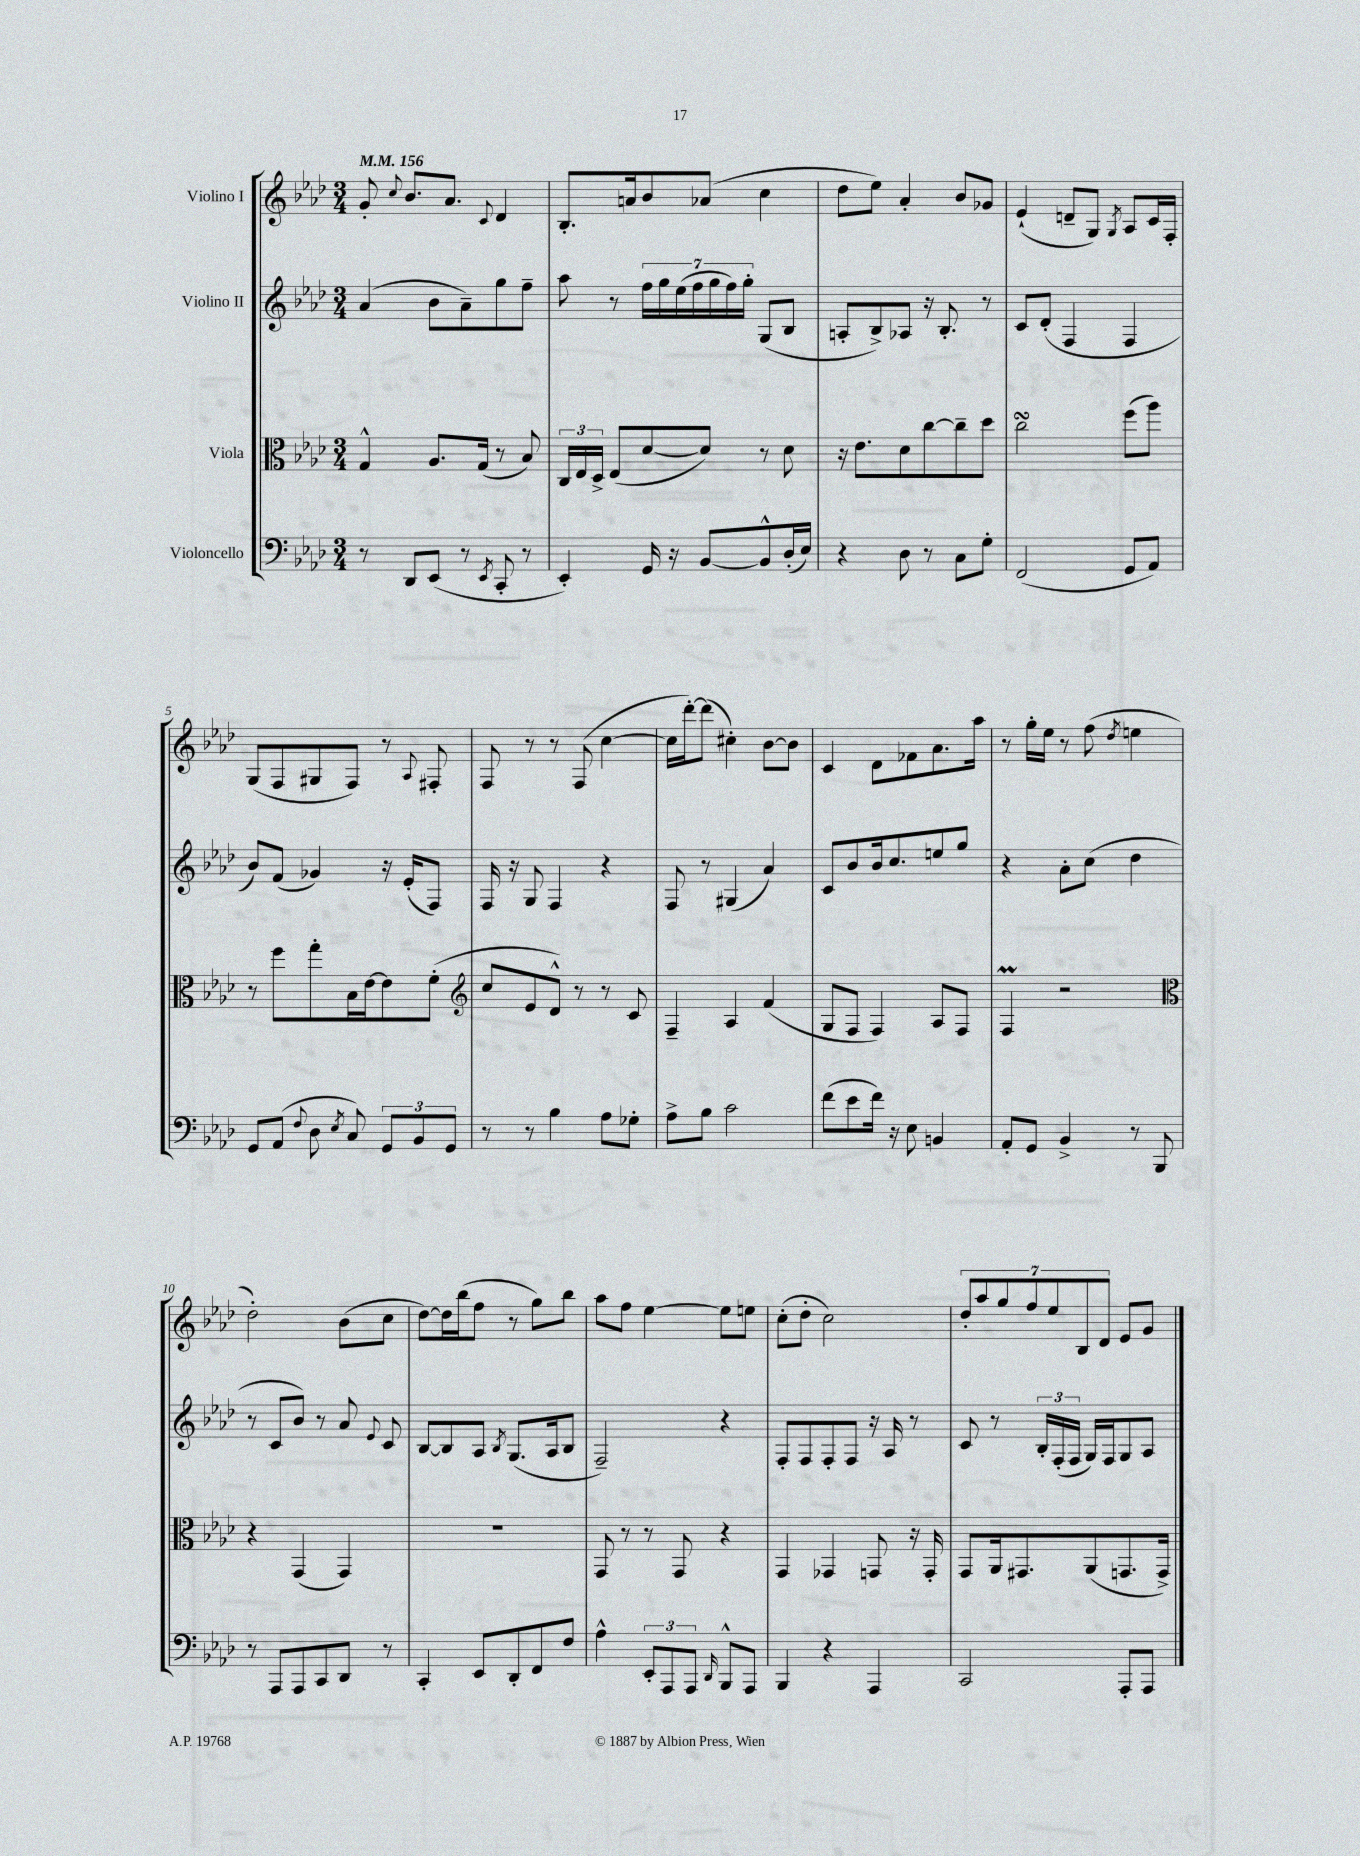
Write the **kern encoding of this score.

**kern	**kern	**kern	**kern
*part4	*part3	*part2	*part1
*staff4	*staff3	*staff2	*staff1
*I"Violoncello	*I"Viola	*I"Violino II	*I"Violino I
*clefF4	*clefC3	*clefG2	*clefG2
*k[b-e-a-d-]	*k[b-e-a-d-]	*k[b-e-a-d-]	*k[b-e-a-d-]
*M3/4	*M3/4	*M3/4	*M3/4
*MM156	*MM156	*MM156	*MM156
=1	=1	=1	=1
8r	4G^^/	(4a-/	8g'/
.	.	.	8qqcc/
8DD-/L	.	.	8.b-/L
(8EE-/J	8.A-/L	8b-\L	.
.	.	.	8.a-/J
8r	.	8a-~\)	.
.	(16G/Jk	.	.
8qEE-/	.	.	8qqc/
8CC'/	8r	8gg\	4d-/
8r	8B-/)	8ff~\J	.
=2	=2	=2	=2
4EE-'/)	24C/LL	8aa-\	8.B-'/L
.	24E-/	.	.
.	24D-^/JJ	.	.
.	(8E-/L	8r	.
.	.	.	16an/k
16GG/	[8d-/	28ff\LL	8b-/
.	.	28gg\	.
16r	.	.	.
.	.	(28ee-\	.
.	.	28ff\	.
[8BB-/L	8d-/J])	.	(8a-X/J
.	.	28gg\	.
.	.	28ff\)	.
.	.	28gg'\JJ	.
8BB-^^/]	8r	(8G/L	4cc\
(16D-'/L	8d-\	8B-/J	.
16E-/JJ)	.	.	.
=3	=3	=3	=3
4r	16r	8An'/L	8dd-\L
.	8.e-\L	.	.
.	.	8B-^/)	8ee-\J)
8D-\	8d-\	8A-X/J	4a-'/
8r	[8cc\	16r	.
.	.	8.B-'/	.
8C\L	8cc~\]	.	8b-/L
8G'\J	8dd-\J	8r	8g-X/J
=4	=4	=4	=4
(2FF/	2ccsSsS\	8c/L	(4e-`/
.	.	(8d-'/J	.
.	.	4F/	8dn~/L
.	.	.	8G/J)
.	.	.	8qG/
8GG/L	(8ff\L	4F/	8A-/L
8AA-/J)	8aa-\J)	.	16c/L
.	.	.	16F'/JJ
!!LO:LB:g=z
=5	=5	=5	=5
8GG/L	8r	8b-/L)	(8G/L
(8AA-/J	8ff\L	(8f/J	8F/
8qqF/	.	.	.
8D-\	8gg'\	4g-X/)	8G#X/
8qE-/	.	.	.
8C/)	16B-\L	.	8F/J)
.	[16e-\J	.	.
12GG/L	8e-\]	16r	8r
.	.	(16e-'/KL	.
12BB-/	.	.	.
.	.	.	8qqA-/
.	(8f'\J	8F/J)	8F#X'/
12GG/J	.	.	.
=6	=6	=6	=6
*	*clefG2	*	*
8r	8cc/L	16F/	8F/
.	.	16r	.
8r	8e-/	8G/	8r
4B-\	8d-^^/J)	4F/	8r
.	8r	.	(8F/
8A-\L	8r	4r	[4cc\
8G-X'\J	8c/	.	.
=7	=7	=7	=7
8A-^\L	4F~/	8F/	16cc\LL]
.	.	.	[16ddd-'\J)
8B-\J	.	8r	(8ddd-\J]
2c\	4A-/	(4G#X/	4cc#X'\)
.	(4f/	4a-/)	[8b-\L
.	.	.	8b-\J]
=8	=8	=8	=8
(8f\L	8G/L	8c/L	4c/
8e-\	8F/J	8b-/	.
16f\Jk)	4F/)	16b-/k	8d-\L
16r	.	8.cc/	.
8E-\	.	.	8f-X\
4BBn/	8A-/L	8een/	8.a-\
.	8F/J	8gg/J	.
.	.	.	16aa-\Jk
=9	=9	=9	=9
8AA-'/L	4FM/	4r	8r
8GG/J	.	.	16gg'\LL
.	.	.	16ee-\JJ
4BB-^/	2r	8a-'\L	8r
.	.	(8cc\J	(8ff\
.	.	.	8qdd-/
8r	.	4dd-\	4een\
8BBB-/	.	.	.
!!LO:LB:g=z
=10	=10	=10	=10
*	*clefC3	*	*
8r	4r	8r	2dd-'\)
8AAA-/L	.	8c/L	.
8AAA-/	(4GG/	8b-/J)	.
8CC/	.	8r	.
8DD-/J	4GG/)	8a-/	(8b-\L
.	.	8qqe-/	.
8r	.	8c/	8cc\J
=11	=11	=11	=11
4CC'/	2.r	[8B-/L	[8dd-\L)
.	.	8B-/]	16dd-\L]
.	.	.	(16bb-\J
8EE-/L	.	8A-/J	8ff\J
.	.	8qB-/	.
8DD-'/	.	(8.G/L	8r
8FF/	.	.	8gg\L)
.	.	16A-/k	.
8F/J	.	8B-/J	8bb-\J
=12	=12	=12	=12
4A-^^\	8GG/	2F~/)	8aa-\L
.	8r	.	8ff\J
12EE-'/L	8r	.	[4ee-\
12AAA-/	.	.	.
.	8GG/	.	.
12AAA-/J	.	.	.
16qqDD-/	.	.	.
8BBB-^^/L	4r	4r	8ee-\L]
8AAA-/J	.	.	8een\J
=13	=13	=13	=13
4BBB-/	4GG/	8F'/L	(8cc'\L
.	.	8F/	8dd-'\J
4r	4GG-X/	8F'/	2cc\)
.	.	8F/J	.
4AAA-/	8GGn/	16r	.
.	.	16A-/	.
.	16r	8r	.
.	16GG'/	.	.
=14	=14	=14	=14
2CC/	8GG/L	8c/	14dd-'/L
.	.	.	14aa-/
.	16AA-/k	8r	.
.	.	.	14gg/
.	8.GG#X/	.	.
.	.	.	14ff/
.	.	24B-'/LL	.
.	.	.	14ee-/
.	.	(24F'/	.
.	.	24F/JJ	.
.	.	.	14B-/
.	(8AA-/	16G/LL)	.
.	.	.	14d-/J
.	.	16F/J	.
8AAA-'/L	8.GGn/	8G/	8e-/L
8AAA-/J	.	8A-/J	8g/J
.	16GG^/Jk)	.	.
==	==	==	==
*-	*-	*-	*-
